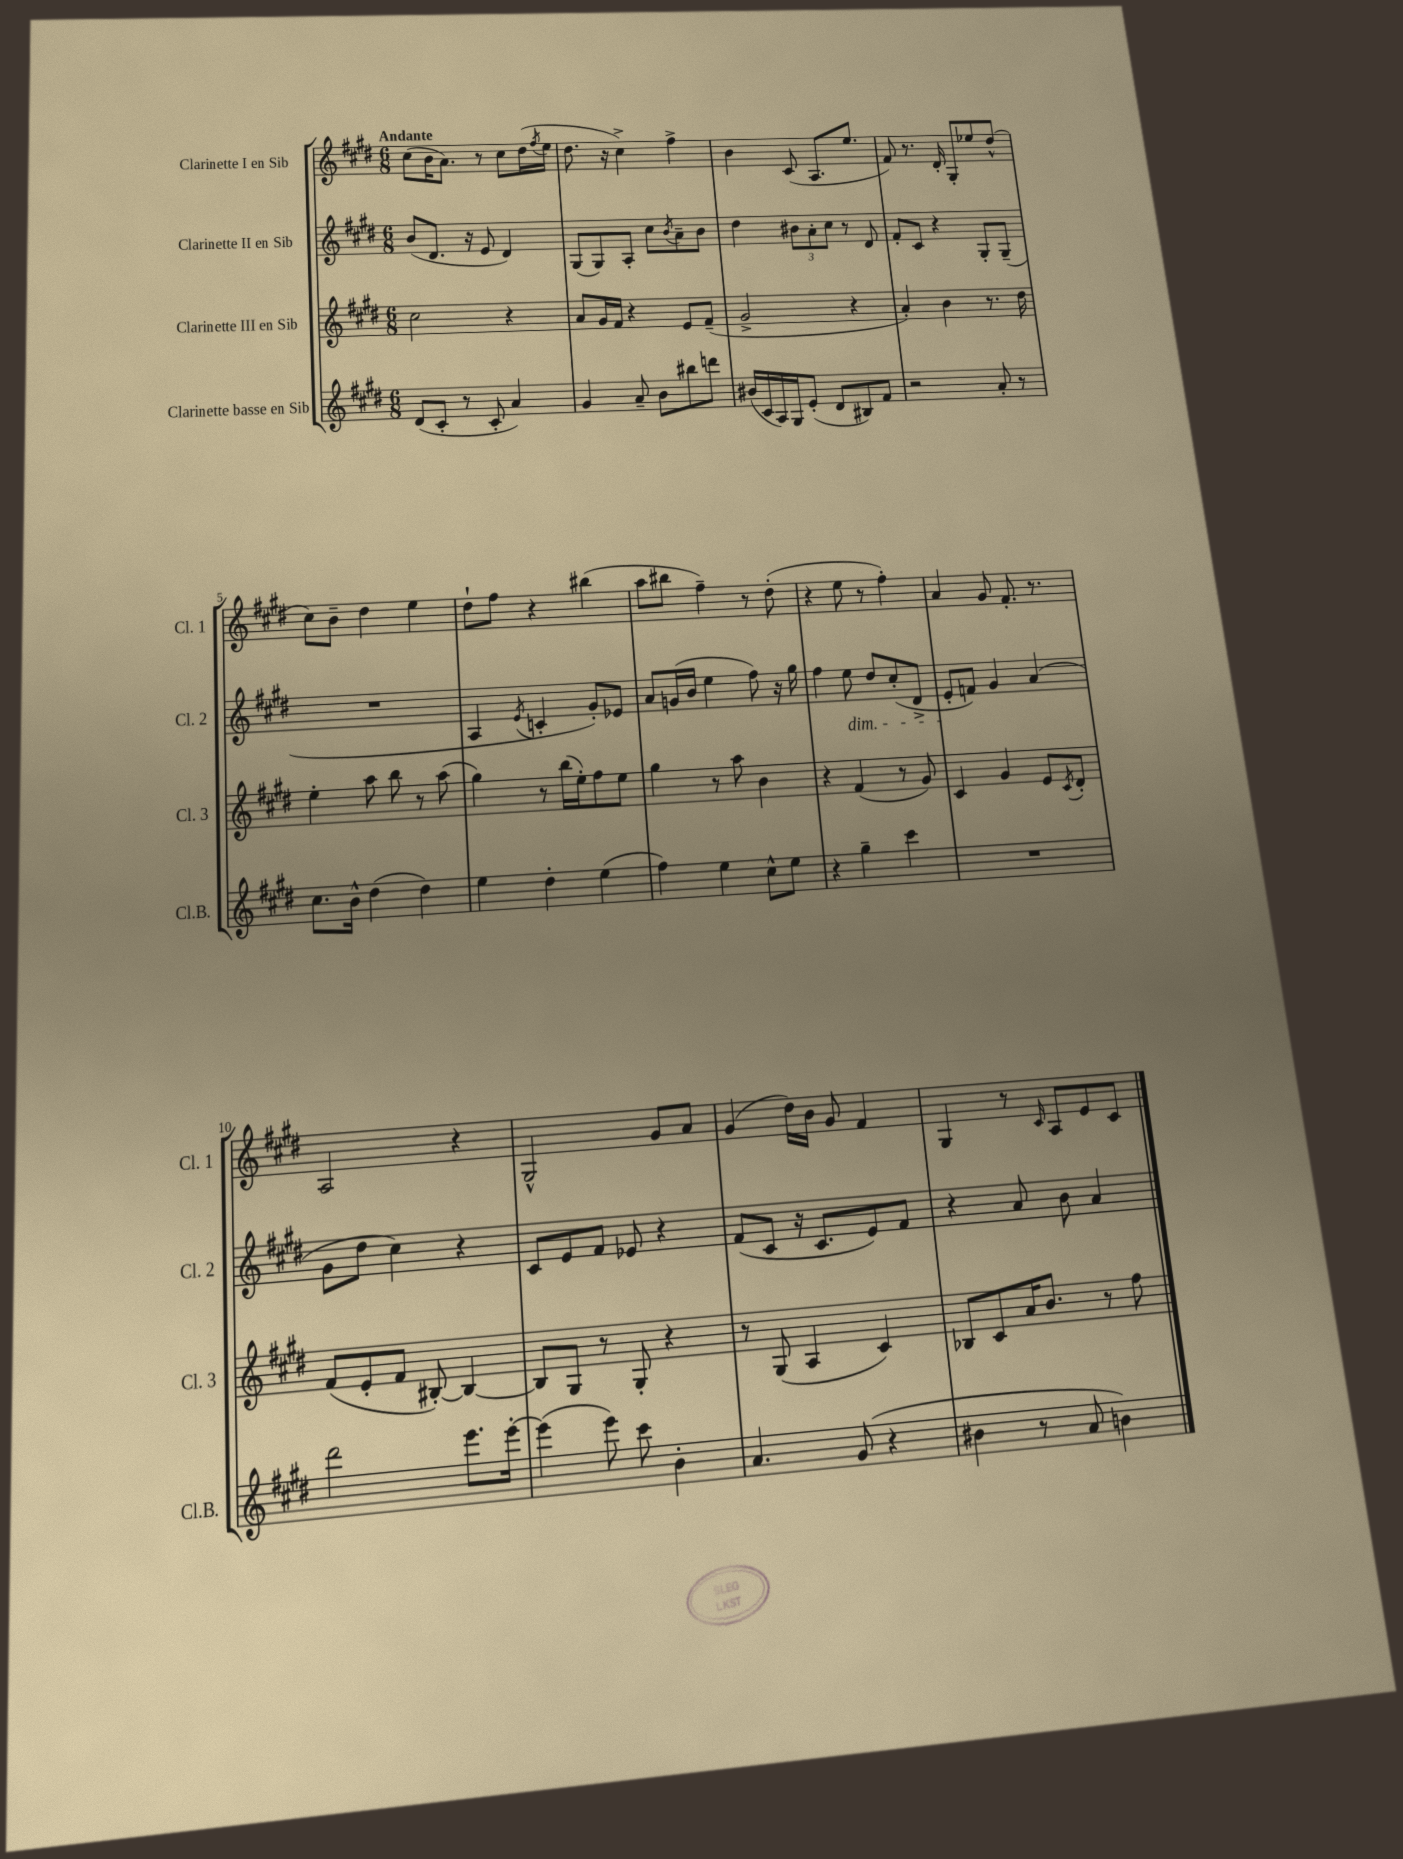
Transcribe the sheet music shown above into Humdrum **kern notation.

**kern	**kern	**kern	**kern
*staff4	*staff3	*staff2	*staff1
*clefG2	*clefG2	*clefG2	*clefG2
*k[f#c#g#d#]	*k[f#c#g#d#]	*k[f#c#g#d#]	*k[f#c#g#d#]
*M6/8	*M6/8	*M6/8	*M6/8
(8d#	2cc#	(8b	(8cc#
8c#'	.	8.d#	16b
.	.	.	8.a)
8r	.	.	.
.	.	16r	.
8c#'	.	8e	8r
4a)	4r	4d#)	8cc#
.	.	.	(16dd#
.	.	.	8qff#
.	.	.	16ee
=	=	=	=
4g#	8a	(8G#	8.dd#
.	16g#	8G#)	.
.	16f#	.	16r
8a~	4r	8A'	4cc#^)
8b	.	8cc#	.
.	.	8qb	.
8bb#	8e	8a~	4ff#^
8ddd	(8f#~	8b	.
=	=	=	=
(16b#	2g#^	4dd#	4b
16c#	.	.	.
16A)	.	.	.
16G#	.	.	.
(8e'	.	12b#	(8c#
.	.	12a'	.
8d#	.	.	8.A
.	.	12cc#	.
8B#)	4r	8r	.
.	.	.	8.ee
8f#	.	8d#	.
=	=	=	=
2r	4a')	8f#'	8f#)
.	.	8c#	8.r
.	4b	4r	.
.	.	.	16d#'
.	.	.	8G#'
8a'	8.r	8G#'	8ee-
8r	.	(8G#~	(8dd#^^
.	16dd#	.	.
=	=	=	=
8.cc#	4ee'	2.r	8cc#)
.	.	.	8b~
16b^^	.	.	.
(4dd#	8aa	.	4dd#
.	8bb	.	.
4dd#)	8r	.	4ee
.	(8aa	.	.
=	=	=	=
4ee	4gg#)	4A	8dd#`
.	.	.	8ff#
.	.	8qe	.
4dd#'	8r	4c'	4r
.	(16bb	.	.
.	16ee')	.	.
(4ee	8ff#	8g#')	(4bb#
.	8ee	8e-	.
=	=	=	=
4ff#)	4gg#	8a	8aa
.	.	(16g	8bb#
.	.	16b	.
4ee	8r	4ee	4ff#~)
.	8aa	.	.
8cc#^^	4b	8ff#)	8r
8ee	.	16r	(8dd#'
.	.	16gg#	.
=	=	=	=
4r	4r	4ff#	4r
4gg#~	(4f#	8ee	8ee
.	.	8dd#	8r
4ccc#	8r	(8cc#'	4ff#')
.	8g#)	8d#^	.
=	=	=	=
2.r	4c#	8e'	4a
.	.	8f)	.
.	4g#	4g#	8g#
.	.	.	8.f#'
.	8e	(4a	.
.	.	.	8.r
.	8qc#	.	.
.	8d#'	.	.
=	=	=	=
2ddd#	(8f#	8g#	2A
.	8e'	8dd#	.
.	8f#	4cc#)	.
.	[8B#')	.	.
8.eee	4B#_	4r	4r
[16eee'	.	.	.
=	=	=	=
(4eee]	8B#]	8c#	2G#^^
.	8G#	8e	.
8eee)	8r	8f#	.
8ccc#	8G#'	8e-	.
4b'	4r	4r	8g#
.	.	.	8a
=	=	=	=
4.a	8r	(8f#	(4g#
.	(8G#	8c#	.
.	4A	16r	16dd#)
.	.	8.c#	16b
(8g#	.	.	8g#
4r	4c#)	8e)	4f#
.	.	8f#	.
=	=	=	=
4b#	8B-	4r	4G#
.	8c#	.	.
8r	16a	8a	8r
.	8.b	.	.
.	.	.	16qqc#
8a	.	8b	8A
4b)	8r	4a	8e
.	8ff#	.	8c#
==	==	==	==
*-	*-	*-	*-
